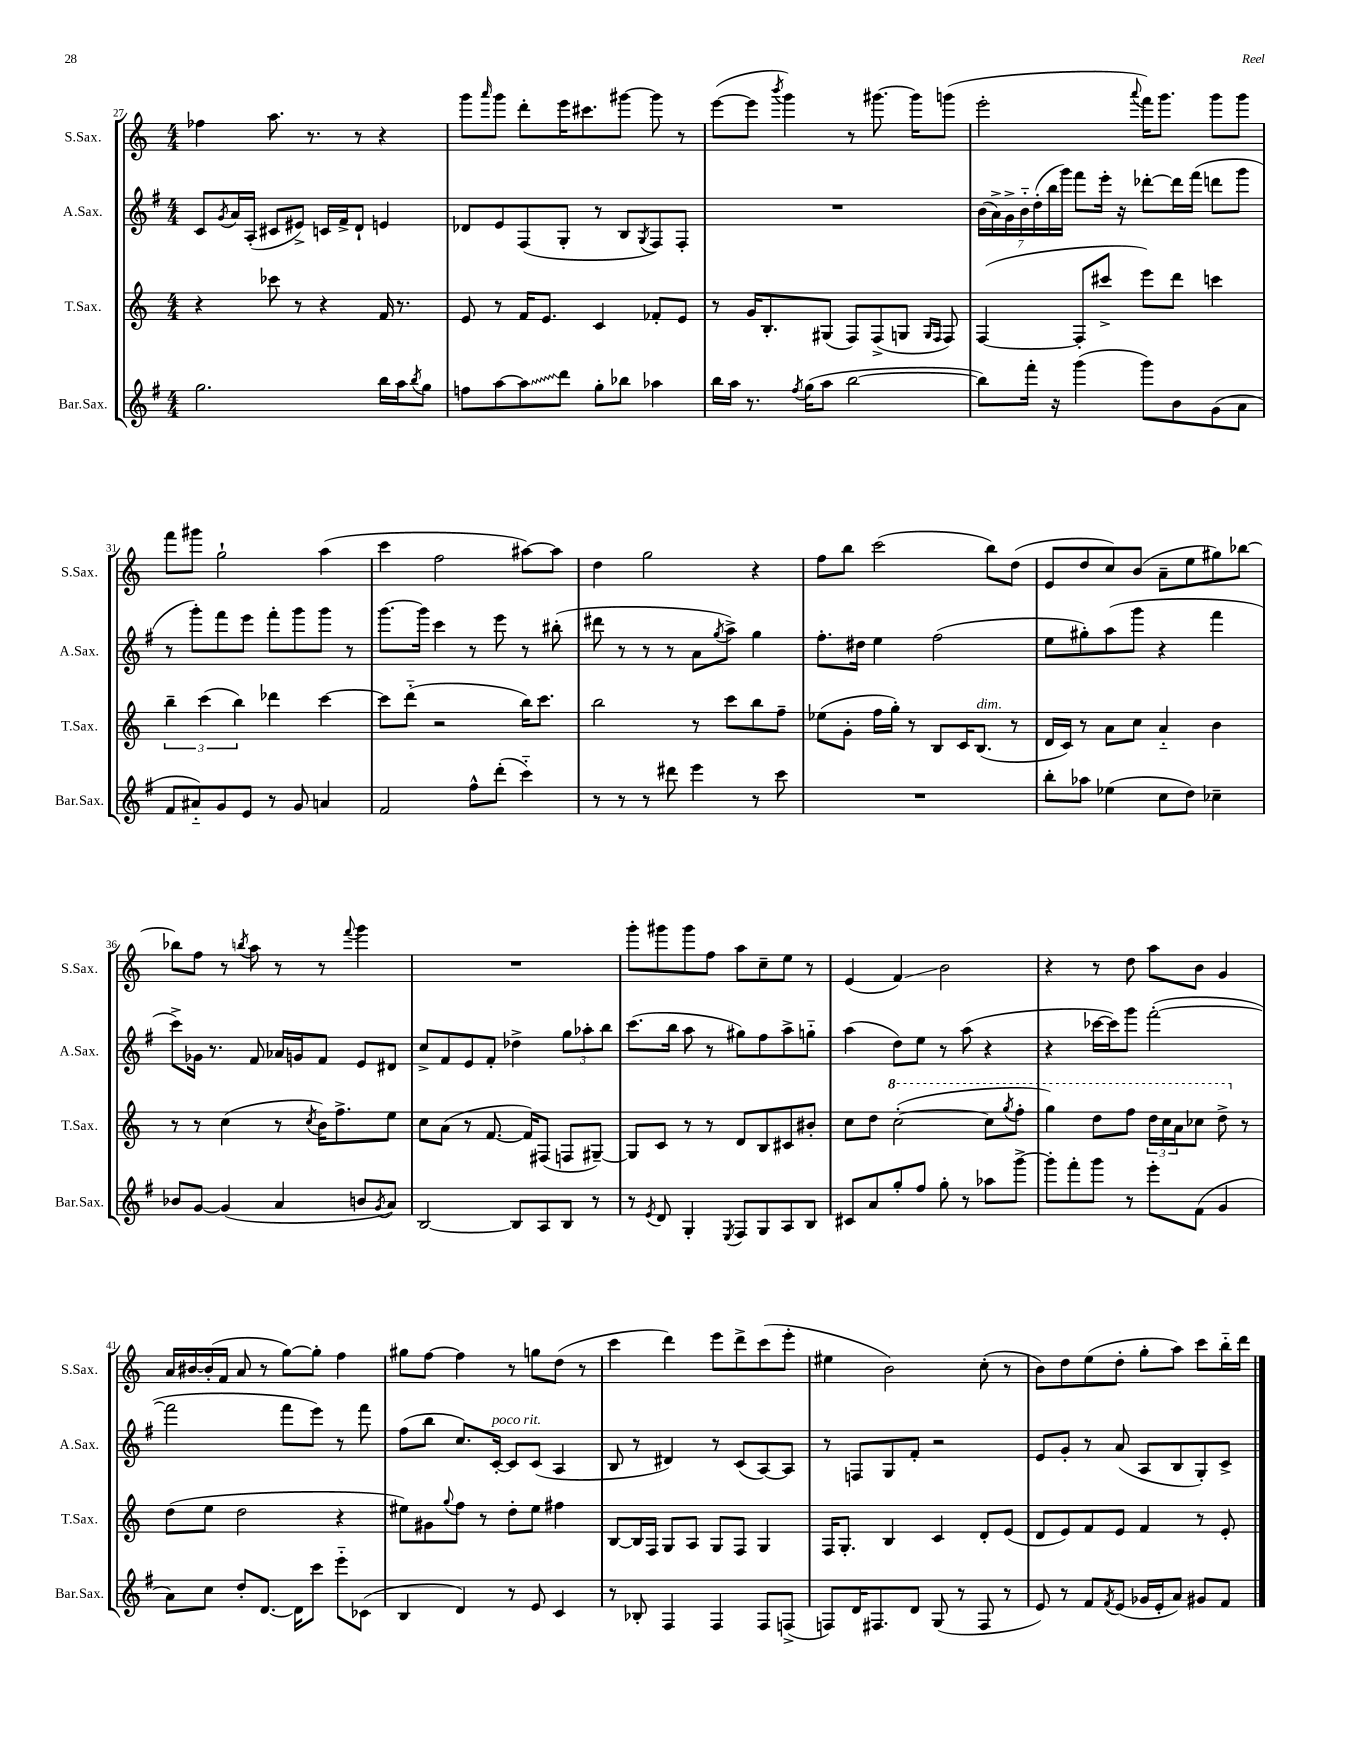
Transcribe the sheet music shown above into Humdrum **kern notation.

**kern	**kern	**kern	**kern
*staff4	*staff3	*staff2	*staff1
*clefG2	*clefG2	*clefG2	*clefG2
*k[f#]	*k[]	*k[f#]	*k[]
*M4/4	*M4/4	*M4/4	*M4/4
2.gg	4r	8c	4ff-
.	.	8qg	.
.	.	16a	.
.	.	(16A'	.
.	8ccc-	8c#	8.aa
.	8r	8e#^)	.
.	.	.	8.r
.	4r	16c	.
.	.	16f#^	.
.	.	8d`	8r
16bb	16f	4e	4r
16aa	8.r	.	.
8qbb	.	.	.
8gg	.	.	.
=	=	=	=
8ff	8e	8d-	8ggg
.	.	.	16qqaaa
[8aa	8r	8e	8ggg
8aa]	16f	(8F#	8ddd'
.	8.e	.	.
8ddd	.	8G'	16eee
.	.	.	8.ccc#
8gg'	4c	8r	.
8bb-	.	8B	[8ggg#
.	.	8qG	.
4aa-	8f-'	8F#)	8ggg#]
.	8e	8F#'	8r
=	=	=	=
16bb	8r	1r	([8eee
16aa	.	.	.
8.r	16g	.	8eee]
.	8.B'	.	.
.	.	.	8qbbb
.	.	.	4ggg)
8qff#	.	.	.
(16gg	.	.	.
8aa	(8G#	.	.
[2bb	8F)	.	8r
.	(8F^	.	[8.ggg#
.	8G	.	.
.	.	.	16ggg#]
.	16qqG	.	.
.	16qqF	.	.
.	8F)	.	(8ggg
=	=	=	=
8bb])	([4F	(28b	2eee'
.	.	28a^)	.
.	.	28g^	.
.	.	28b'~	.
16fff#'	.	.	.
.	.	(28dd'	.
.	.	28bb	.
16r	.	.	.
.	.	28ggg)	.
(4ggg	8F']	8fff#	.
.	8ccc#^	16eee'	.
.	.	16r	.
.	.	.	8qqaaa
8ggg)	8eee)	[8ddd-'	16fff)
.	.	.	8.ggg
8b	8ddd	16ddd-]	.
.	.	(16fff#	.
(8g	4ccc	8ddd	8ggg
8a	.	8ggg	8ggg
=	=	=	=
8f#	6bb~	8r	8fff
8a#'~)	.	8ggg')	8ggg#
.	(6ccc	.	.
8g	.	8fff#	2gg`
.	6bb)	.	.
8e	.	8eee	.
8r	4ddd-	8fff#'	.
8g	.	8ggg	.
4a	[4ccc	8ggg	(4aa
.	.	8r	.
=	=	=	=
2f#	8ccc]	[8.ggg	4ccc
.	(8ddd'~	.	.
.	.	16ggg]	.
.	2r	4ccc	2ff
8ff#^^	.	8r	.
(8ddd'	.	8eee	.
4ccc'~)	16bb)	8r	[8aa#)
.	8.ccc	.	.
.	.	(8bb#'	8aa#]
=	=	=	=
8r	2bb	8ddd#	4dd
8r	.	8r	.
8r	.	8r	2gg
8ddd#	.	8r	.
4eee	8r	8a	.
.	.	8qgg	.
.	8ccc	8aa^)	.
8r	8bb	4gg	4r
8ccc	8ff~	.	.
=	=	=	=
1r	(8ee-	8.ff#'	8ff
.	8g'	.	8bb
.	.	16dd#	.
.	16ff	4ee	(2ccc
.	16gg')	.	.
.	8r	.	.
.	8B	(2ff#	.
.	16c	.	.
.	(8.B	.	.
.	.	.	8bb)
.	8r	.	(8dd
=	=	=	=
8bb'	16d	8ee	8e
.	16c)	.	.
8aa-	8r	8gg#')	8dd
(4ee-	8a	(8aa	8cc)
.	8cc	8ggg	(8b
8cc	4a'~	4r	8a~
8dd)	.	.	8ee
4cc-~	4b	4fff#	8gg#)
.	.	.	[8bb-
=	=	=	=
8b-	8r	8ccc^)	8bb-]
[8g	8r	16g-	8ff
.	.	8.r	.
(4g]	(4cc	.	8r
.	.	.	8qbb
.	.	8f#	8aa
4a	8r	16a-	8r
.	.	16g	.
.	8qcc	.	.
.	16b)	8f#	8r
.	8.ff^	.	.
.	.	.	8qqfff
8b	.	8e	4ggg
8qg	.	.	.
8a)	8ee	8d#	.
=	=	=	=
[2B	8cc	8cc^	1r
.	(8a	8f#	.
.	8r	8e	.
.	[8.f	8f#'	.
8B]	.	4dd-^	.
.	16f])	.	.
8A	(8F#	.	.
8B	8F	12gg	.
.	.	12aa-'	.
8r	[8G#~)	.	.
.	.	12bb	.
=	=	=	=
8r	8G#]	(8.ccc	8ggg'
8qe	.	.	.
8d	8c	.	8ggg#
.	.	16bb	.
4G'	8r	8aa	8ggg#
.	8r	8r	8ff
8qE	.	.	.
8F#	8d	8gg#)	8aa
8G	8B	8ff#	8cc~
8A	8c#	8aa^	8ee
8B	8b#'	8gg'~	8r
=	=	=	=
8c#	8cc	(4aa	(4e
8a	8dd	.	.
8gg'	([2ccc'	8dd)	4f)
8ff#	.	8ee	.
8gg'	.	8r	2b
8r	.	(8aa	.
8aa-	8ccc]	4r	.
.	8qggg	.	.
[8ggg^	8fff'	.	.
=	=	=	=
8ggg']	4ggg)	4r	4r
8fff#'	.	.	.
8ggg	8ddd	[16ccc-	8r
.	.	16ccc-])	.
8r	8fff	8ggg	8dd
8eee'	24ddd	([2fff#'	8aa
.	24ccc	.	.
.	24aa	.	.
(8f#	8ccc-	.	8b
4g	8ddd^	.	4g
.	8r	.	.
=	=	=	=
8a)	(8dd	2fff#]	16a
.	.	.	[16b#
8cc	8ee	.	(16b#']
.	.	.	16f
8dd'	2dd	.	8a
[8.d	.	.	8r
.	.	8fff#	[8gg)
16d]	.	.	.
8ccc	.	8eee)	8gg']
8eee'~	4r	8r	4ff
(8c-	.	8fff#	.
=	=	=	=
4B	8ee#)	(8ff#	8gg#
.	8g#	8bb	[8ff
.	8qqgg	.	.
4d)	8ff	8.cc)	4ff]
.	8r	.	.
.	.	[16c'	.
8r	8dd'	8c]	8r
8e	8ee#	(8c	8gg
4c	4ff#	4A	(8dd
.	.	.	8r
=	=	=	=
8r	[8B	8B	4ccc
8B-'	16B]	8r	.
.	16F	.	.
4F#	8G	4d#)	4ddd)
.	8A	.	.
4F#	8G	8r	8eee
.	8F	(8c	8ddd^
8F#	4G	[8A)	(8ccc
(8F^	.	8A]	8eee'
=	=	=	=
8F)	16F	8r	4ee#
.	8.G'	.	.
16d	.	8F	.
8.F#	.	.	.
.	4B	8G	2b)
8d	.	8f#'	.
(8G	4c	2r	.
8r	.	.	.
8F#	8d'	.	(8cc'
8r	(8e	.	8r
=	=	=	=
8e)	8d	8e	8b)
8r	8e)	8g'	8dd
8f#	8f	8r	(8ee
8qf#	.	.	.
(8e	8e	(8a	8dd'
16g-	4f	8A	8gg'
16e'	.	.	.
8a)	.	8B	8aa)
8g#	8r	8G')	8ccc
8f#	8e'	8c^	16bb'~
.	.	.	16ddd
==	==	==	==
*-	*-	*-	*-
